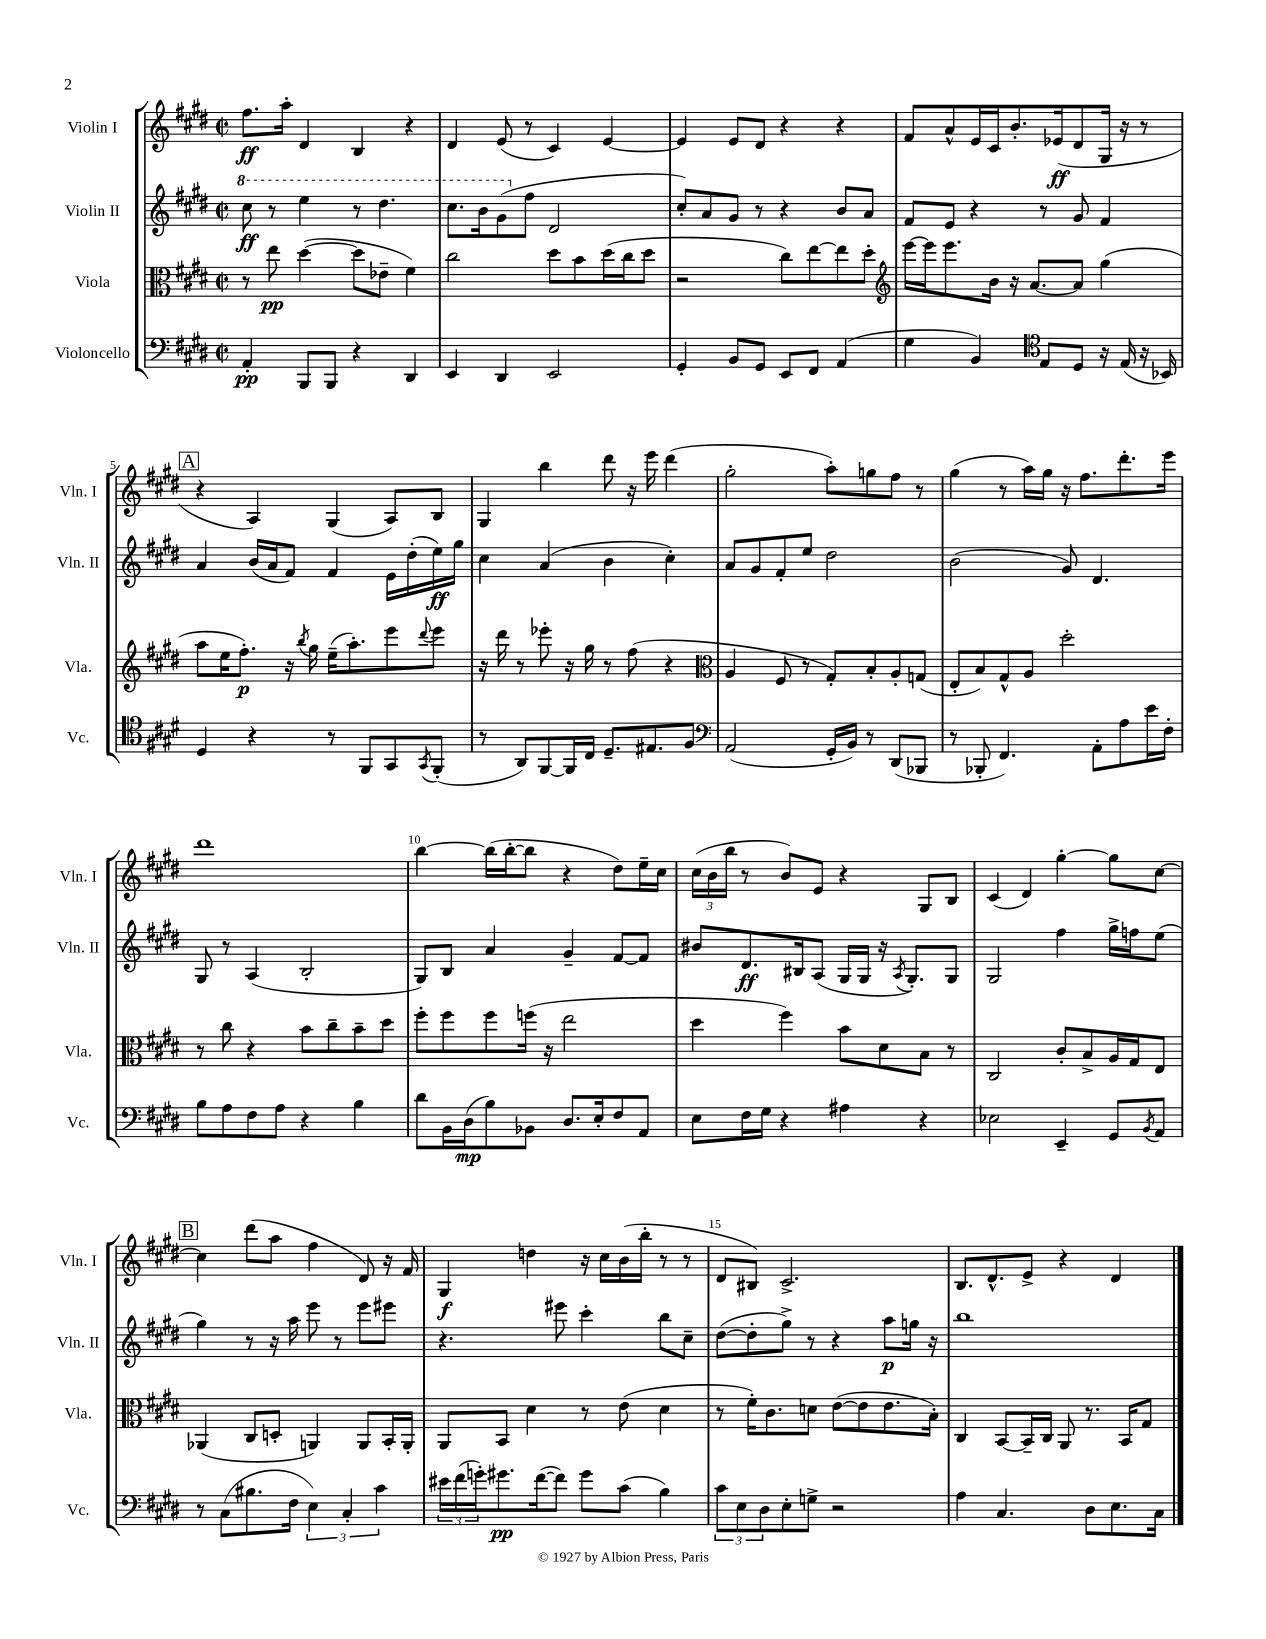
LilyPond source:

<<
\new StaffGroup <<
\new Staff = "s0" \with { instrumentName = "Violin I" shortInstrumentName = "Vln. I" } {
    \clef treble \key e \major \defaultTimeSignature \time 2/2
    fis''8.\ff a''16-. dis'4 b4 r4 |
    dis'4 e'8( r8 cis'4) e'4~ |
    e'4 e'8 dis'8 r4 r4 |
    fis'8 a'8-^ e'16 cis'16 b'8.-. ees'16\ff( dis'8 gis16 r16 r8 |
    \mark \markup { \box "A" } r4 a4) gis4( a8) b8 |
    gis4 b''4 dis'''8 r16 e'''16 dis'''4( |
    gis''2-. a''8-.) g''8 fis''8 r8 |
    gis''4( r8 a''16) gis''16 r16 fis''8. dis'''8.-. e'''16 |
    dis'''1 |
    b''4~ b''16( b''16~-. b''8 r4 dis''8) e''16-- cis''16 |
    \tuplet 3/2 { cis''16( b'16 b''16 } r8 b'8) e'8 r4 gis8 b8 |
    cis'4( dis'4) gis''4~-. gis''8 cis''8~ |
    \mark \markup { \box "B" } cis''4 dis'''8( a''8 fis''4 dis'8) r16 fis'16 |
    gis4\f d''4 r16 cis''16 b'16( b''16-. r8 r8 |
    dis'8 bis8) cis'2.-> |
    b8. dis'8.-^ e'8-> r4 dis'4 \bar "|." |
}
\new Staff = "s1" \with { instrumentName = "Violin II" shortInstrumentName = "Vln. II" } {
    \clef treble \key e \major \defaultTimeSignature \time 2/2
    \ottava #1 cis'''8\ff r8 e'''4 r8 dis'''4. |
    cis'''8. b''16 gis''8( \ottava #0 fis''8 dis'2 |
    cis''8-.) a'8 gis'8 r8 r4 b'8 a'8 |
    fis'8 e'8 r4 r8 gis'8 fis'4 |
    \mark \markup { \box "A" } a'4 b'16( a'16 fis'8) fis'4 e'16 dis''16-.( e''16\ff) gis''16 |
    cis''4 a'4( b'4 cis''4-.) |
    a'8 gis'8 fis'8-. e''8 dis''2 |
    b'2( gis'8) dis'4. |
    gis8 r8 a4( b2-. |
    gis8) b8 a'4 gis'4-- fis'8~ fis'8 |
    bis'8 dis'8.\ff bis16 a8( gis16 gis16 r16 \acciaccatura { a8 } gis8.-.) gis8 |
    gis2 fis''4 gis''16-> f''16 e''8( |
    \mark \markup { \box "B" } gis''4) r8 r16 a''16 e'''8 r8 e'''8 eis'''8 |
    r4. eis'''8 cis'''4-. b''8 cis''8-- |
    dis''8~( dis''8-. gis''8->) r8 r4 a''8\p g''16 r16 |
    b''1 \bar "|." |
}
\new Staff = "s2" \with { instrumentName = "Viola" shortInstrumentName = "Vla." } {
    \clef alto \key e \major \defaultTimeSignature \time 2/2
    r8 e''8\pp dis''4~( dis''8 ees'8-- fis'4) |
    cis''2 dis''8 b'8 dis''16( cis''16 dis''8 |
    r2 cis''8) e''8~ e''8 dis''8-. |
    \clef treble e'''16~ e'''16 e'''8. b'16 r16 a'8.~ a'8 gis''4( |
    \mark \markup { \box "A" } a''8 e''16 fis''8.-.\p) r16 \acciaccatura { b''8 } gis''16 e''16--( a''8.-.) e'''8 \appoggiatura { dis'''8 } e'''8 |
    r16 dis'''16 r8 ees'''8-. r16 gis''16 r8 fis''8( r4 |
    \clef alto a4 fis8 r8 gis8-.) b8-. a8-. g8( |
    e8-. b8) gis8-^ a8 dis''2-. |
    r8 cis''8 r4 b'8 cis''8-- b'8-- dis''8 |
    fis''8-. fis''8 fis''8 f''16( r16 e''2 |
    dis''4 fis''4) b'8 dis'8 b8 r8 |
    cis2 cis'8-. b8-> a16 gis16 e8 |
    \mark \markup { \box "B" } aes,4( cis8 d8-. a,4) a,8 b,16-. a,16-. |
    a,8 b,8 dis'4 r8 e'8( dis'4 |
    r8 fis'16-.) cis'8. d'8 e'8~( e'8 e'8. b16-.) |
    cis4 b,8~ b,16-- cis16 a,8 r8. b,16 gis8 \bar "|." |
}
\new Staff = "s3" \with { instrumentName = "Violoncello" shortInstrumentName = "Vc." } {
    \clef bass \key e \major \defaultTimeSignature \time 2/2
    a,4-.\pp b,,8 b,,8 r4 dis,4 |
    e,4 dis,4 e,2 |
    gis,4-. b,8 gis,8 e,8 fis,8 a,4( |
    gis4 b,4) \clef tenor e8 dis8 r16 e16( r16 bes,16) |
    \mark \markup { \box "A" } dis4 r4 r8 fis,8 gis,8 \acciaccatura { gis,8 } fis,8-.( |
    r8 a,8) fis,8~ fis,16 cis16 dis8.-- eis8. fis8 |
    \clef bass a,2( gis,16-. b,16) r8 dis,8( bes,,8 |
    r8 bes,,8-. fis,4.) a,8-. a8 e'16 fis16-. |
    b8 a8 fis8 a8 r4 b4 |
    dis'8 b,16 dis16\mp( b8) bes,8 dis8. e16-. fis8 a,8 |
    e8 fis16 gis16 r4 ais4 r4 |
    ees2 e,4-- gis,8 \acciaccatura { b,8 } a,8 |
    \mark \markup { \box "B" } r8 cis8( bis8. fis16 \tuplet 3/2 { e4) cis4-. cis'4 } |
    \tuplet 3/2 { eis'16 fis'16( g'16-.) } gis'8.\pp fis'16~( fis'8) gis'8 cis'8( b4) |
    \tuplet 3/2 { cis'8 e8 dis8 } e8-. g8-> r2 |
    a4 cis4. dis8 e8. cis16 \bar "|." |
}
>>
>>
\layout { \context { \Score \override BarNumber.break-visibility = ##(#f #t #t) barNumberVisibility = #(every-nth-bar-number-visible 5) } }
